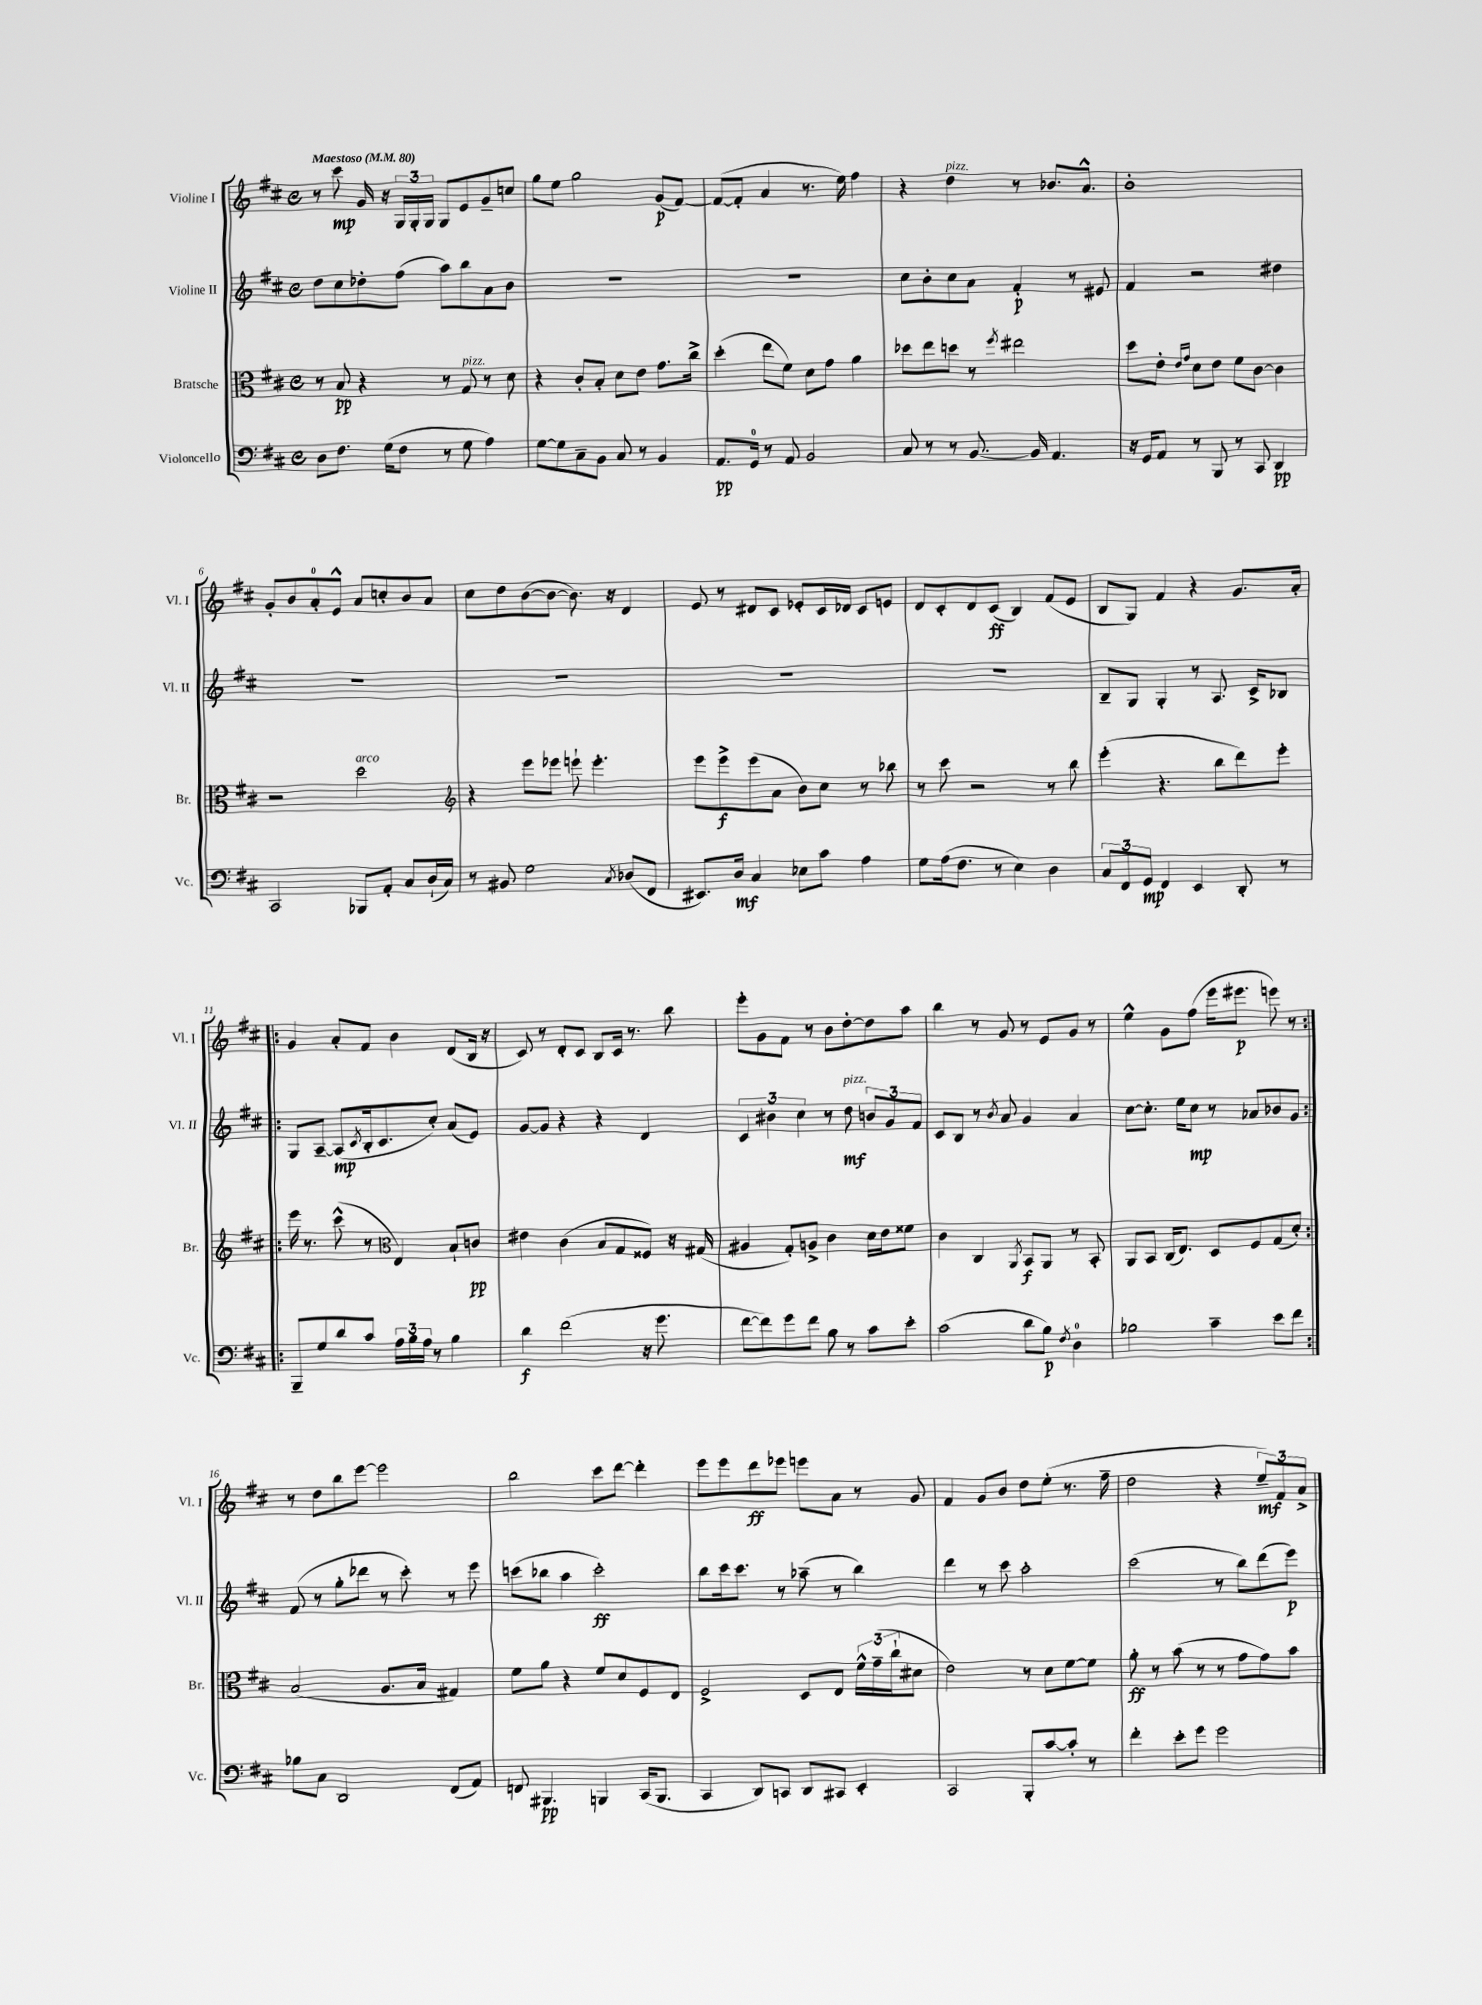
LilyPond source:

<<
\new StaffGroup <<
\new Staff = "s0" \with { instrumentName = "Violine I" shortInstrumentName = "Vl. I" } {
    \clef treble \key d \major \defaultTimeSignature \time 4/4 \tempo "Maestoso" 4 = 80
    r8 cis'''8\mp g'16 r16 \tuplet 3/2 { g16 g16-. g16 } g8 e'8 g'8-- c''8 |
    g''8 e''8 g''2 g'8\p( fis'8~) |
    fis'8~( fis'8-. a'4 r8. e''16) fis''4 |
    r4 d''4^\markup { \italic "pizz." } r8 bes'8. a'8.-^ |
    b'1-. |
    g'8-. b'8 a'8-0-. e'8-^ a'8 c''8-. b'8 a'8 |
    cis''8 d''8 b'8~( b'8~ b'8.) r16 d'4 |
    e'8 r8 dis'8 cis'8 ees'8-. cis'16 des'16 cis'8 e'8 |
    d'8 cis'8-. d'8 cis'8\ff( b4) fis'8( e'8 |
    b8 g8) fis'4 r4 g'8. a'16-. |
    \repeat volta 2 { g'4 a'8-. fis'8 b'4 d'8( b16 r16 |
    cis'8) r8 d'8-. cis'8 b8 cis'16 r8. b''8 |
    e'''8-. g'8 fis'8 r8 b'8 d''8~-. d''8 a''8 |
    b''4 r8 g'8 r8 e'8 g'8 r8 |
    e''4-^ g'8 fis''8( e'''16 eis'''8.\p e'''8) r8 | }
    r8 d''8 b''8 e'''8~ e'''2 |
    b''2 cis'''8 d'''8~ d'''4-. |
    e'''8 e'''8 d'''8\ff ees'''8 e'''8 a'8 r8 g'8 |
    fis'4 g'8 b'8 d''8 e''8-.( r8. fis''16-- |
    d''2 r4 \tuplet 3/2 { e''8--\mf) fis'8 a'8-> } \bar "|." |
}
\new Staff = "s1" \with { instrumentName = "Violine II" shortInstrumentName = "Vl. II" } {
    \clef treble \key d \major \defaultTimeSignature \time 4/4
    d''8 cis''8 des''8-. fis''8( a''8) b''8 a'8 b'8 |
    R1 |
    R1 |
    cis''8 b'8-. cis''8 a'8 fis'4-.\p r8 eis'8 |
    fis'4 r2 dis''4 |
    R1 |
    R1 |
    R1 |
    R1 |
    b8-- g8 g4-. r8 a8. cis'16-> bes8 |
    \repeat volta 2 { g8 a8~-- a8\mp( \acciaccatura { cis'8 } b16-. cis'8. cis''8-.) a'8( e'8) |
    g'8~ g'8 r4 r4 d'4 |
    \tuplet 3/2 { cis'4 bis'4 cis''4 } r8 d''8\mf^\markup { \italic "pizz." } \tuplet 3/2 { b'8 g'8 fis'8 } |
    cis'8 b8 r8 \acciaccatura { b'8 } a'8 g'4 a'4 |
    cis''8~ cis''8.-. e''16 cis''8\mp r8 aes'8 bes'8 g'8 | }
    fis'8( r8 g''8-. des'''8 r8 cis'''8-.) r8 e'''8 |
    c'''8( bes''8 a''4 c'''2-.\ff) |
    b''8 cis'''16 cis'''8. r8 aes''8--( r8 b''4) |
    d'''4 r8 cis'''8 a''2-. |
    cis'''2( r8 b''8) d'''8( e'''8\p) \bar "|." |
}
\new Staff = "s2" \with { instrumentName = "Bratsche" shortInstrumentName = "Br." } {
    \clef alto \key d \major \defaultTimeSignature \time 4/4
    r8 b8\pp r4 r8 g8^\markup { \italic "pizz." } r8 d'8 |
    r4 cis'8-. b8-. d'8 e'8 g'8. cis''16-> |
    d''4-.( e''8 fis'8) d'8 g'8 a'4 |
    des''8 e''8 d''8 r8 \acciaccatura { fis''8 } eis''2 |
    d''8 e'8-. \grace { e'16 g'16 } d'8 e'8 fis'8 cis'8~ cis'4 |
    r2 d''2^\markup { \italic "arco" } |
    \clef treble r4 e'''8 ees'''8 e'''8-! e'''4.-. |
    e'''8 e'''8->\f e'''8( a'8 b'8) cis''8 r8 bes''8 |
    r8 cis'''8 r2 r8 b''8 |
    e'''4-.( r4. b''8 d'''8) e'''8-. |
    \repeat volta 2 { e'''16 r8. cis'''8-^( r8 \clef alto e4) b8-! c'8\pp |
    eis'4 cis'4( b8 g8 fisis8) r16 gis16( |
    ais4 g8-.) a8-> cis'4 d'16 e'16 fisis'8 |
    cis'4 cis4 \acciaccatura { a,8 } b,8\f a,8 r8 b,8-. |
    a,8 b,8 cis16( e8.) d8 fis8 g8( d'8-.) | }
    b2( a8. b16 gis4) |
    fis'8 a'8 r4 fis'8 d'8 fis8 e8 |
    fis2-> d8 e8 \tuplet 3/2 { fis'16-^ g'16--( cis''16-! } dis'8 |
    e'2) r8 d'8 fis'8~ fis'8 |
    a'8-.\ff r8 b'8( r8 r8 g'8 g'8) b'8 \bar "|." |
}
\new Staff = "s3" \with { instrumentName = "Violoncello" shortInstrumentName = "Vc." } {
    \clef bass \key d \major \defaultTimeSignature \time 4/4
    d8 fis8. g16( fis8 r8 g8 a4) |
    g8~ g8 cis8-- b,8 cis8 r8 b,4 |
    a,8.\pp g,16-0 r8 a,8 b,2 |
    cis8 r8 r8 b,8.~ b,16 a,4. |
    r16 g,16 a,8 r8 b,,8 r8 cis,8 d,4\pp |
    cis,2 bes,,8 a,8-. cis8 d16-!( cis16) |
    r8 bis,8 g2 \acciaccatura { cis8 } des8( fis,8 |
    eis,8.) d16\mf cis4 ees8 cis'8 a4 |
    g8 a16( fis8. r8 e4) d4 |
    \tuplet 3/2 { cis8 fis,8 g,8\mp } fis,4 e,4 d,8-. r8 |
    \repeat volta 2 { b,,8-- g8 d'8 cis'8 \tuplet 3/2 { a16 b16 a16 } r8 b4 |
    d'4\f fis'2( r16 g'8. |
    fis'8~ fis'8) g'8 fis'8 b8 r8 cis'8 e'8-. |
    cis'2( d'8 b8\p) \acciaccatura { fis8 } d4-0 |
    bes2 cis'4-- e'8 fis'8 | }
    bes8 cis8 d,2 fis,8( a,8) |
    f,8 bis,,4.\pp b,,4 cis,16( b,,8. |
    cis,4 d,8) c,8 d,8 cis,8 e,4-. |
    cis,2 b,,8-. cis'8~ cis'8-. r8 |
    fis'4-. e'8-. g'8 g'2 \bar "|." |
}
>>
>>
